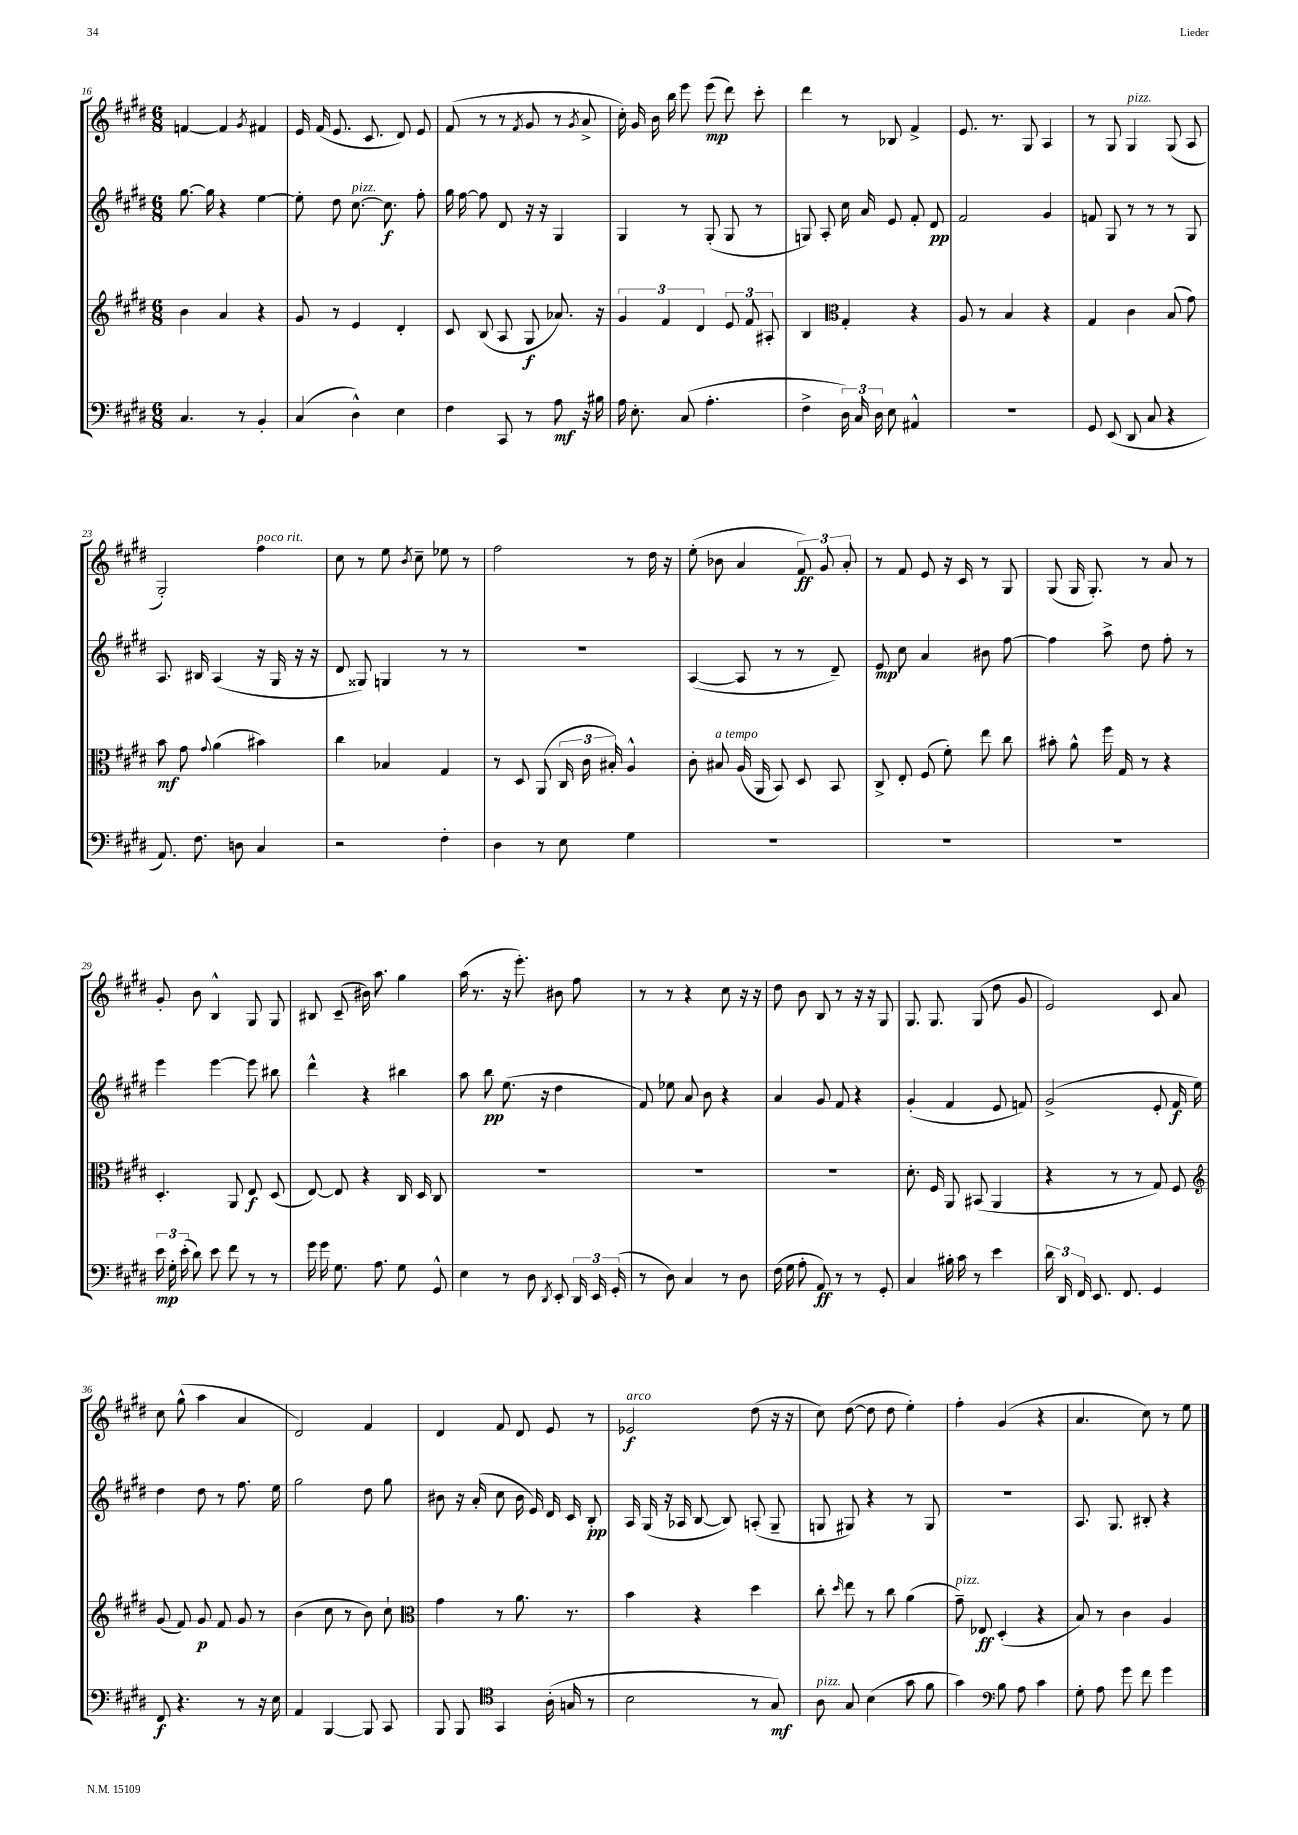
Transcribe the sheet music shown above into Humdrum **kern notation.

**kern	**kern	**kern	**kern
*staff4	*staff3	*staff2	*staff1
*clefF4	*clefG2	*clefG2	*clefG2
*k[f#c#g#d#]	*k[f#c#g#d#]	*k[f#c#g#d#]	*k[f#c#g#d#]
*M6/8	*M6/8	*M6/8	*M6/8
4.C#	4b	[8.gg#	[4f
.	.	16gg#]	.
.	4a	4r	4f]
8r	.	.	.
.	.	.	8qg#
4BB'	4r	[4ee	4f#
=	=	=	=
(4C#	8g#	8ee']	16e
.	.	.	(16f#
.	8r	8dd#	8.e
4D#^^)	4e	[8.cc#	.
.	.	.	8.c#
.	.	8.cc#]	.
4E	4d#'	.	8d#)
.	.	8ff#'	8e
=	=	=	=
4F#	8c#	16gg#	(8f#
.	.	[16ff#	.
.	(8B	8ff#]	8r
8CC#	8A	8d#	8r
.	.	.	8qf#
8r	8G#	16r	8g#
.	.	16r	.
8A	8.a-)	4G#	8r
.	.	.	8qg#
16r	.	.	8a^
16B#	16r	.	.
=	=	=	=
16A	6g#	4G#	16cc#')
8.E'	.	.	16g#
.	.	.	16b
.	6f#	.	.
.	.	.	16bb
(8C#	.	8r	8eee
.	6d#	.	.
4.A'	.	(8G#'	(8eee
.	12e	8G#	8ddd#)
.	12f#	.	.
.	.	8r	8ccc#'
.	12A#'	.	.
=	=	=	=
4F#^	4B	8G)	4ddd#
.	.	8A'	.
*	*clefC3	*	*
24D#)	4G#'	16cc#	8r
24C#	.	.	.
.	.	16a	.
24D#	.	.	.
8E	.	8e	8B-
4AA#^^	4r	8f#'	4f#^
.	.	8d#	.
=	=	=	=
2.r	8A	2f#	8.e
.	8r	.	.
.	.	.	8.r
.	4B	.	.
.	.	.	8G#
.	4r	4g#	4A
=	=	=	=
8GG#	4G#	8f	8r
(8EE	.	8G#	8G#
8DD#	4c#	8r	4G#
8C#	.	8r	.
4r	(8B	8r	(8G#
.	8g#)	8G#	8A
=	=	=	=
8.AA)	8b	8.A	2G#')
.	8g#	.	.
8.F#	.	16B#	.
.	8qqg#	.	.
.	(4a	(4A	.
8D	.	.	.
4C#	4b#)	16r	4ff#
.	.	16G#	.
.	.	16r	.
.	.	16r	.
=	=	=	=
2r	4cc#	8d#	8cc#
.	.	8G##)	8r
.	4B-	4G	8ee
.	.	.	8qb
.	.	.	8cc#~
4F#'	4G#	8r	8ee-
.	.	8r	8r
=	=	=	=
4D#	8r	2.r	2ff#
.	8D#	.	.
8r	(8AA	.	.
8E	24C#	.	.
.	24c#	.	.
.	24B#')	.	.
4G#	4A^^	.	8r
.	.	.	16dd#
.	.	.	16r
=	=	=	=
2.r	8c#'	([4A	(8ee'
.	8B#	.	8b-
.	(16A	8A]	4a
.	16AA	.	.
.	8BB)	8r	.
.	8D#	8r	12f#)
.	.	.	12g#
.	8BB	8d#~)	.
.	.	.	12a'
=	=	=	=
2.r	8C#^	8e	8r
.	8E'	8cc#	8f#
.	(8F#	4a	8e
.	8f#')	.	16r
.	.	.	16c#
.	8ee	8b#	8r
.	8cc#	[8ff#	8G#
=	=	=	=
2.r	8b#'	4ff#]	(8G#
.	8a^^	.	16G#
.	.	.	8.G#')
.	16ff#	8aa^	.
.	16G#	.	.
.	8r	8dd#	8r
.	4r	8ff#'	8a
.	.	8r	8r
=	=	=	=
24e	4.D#'	4eee	8g#'
24G#'	.	.	.
(24e'	.	.	.
8d#)	.	.	8b
8e	.	[4eee	4B^^
8f#	8AA	.	.
8r	8E	8eee]	8G#
8r	(8D#	8bb#	8G#
=	=	=	=
16g#	[8E)	4ddd#^^	8B#
16g#	.	.	.
8.G#	8E]	.	(8c#~
.	4r	4r	16b#)
8.A	.	.	8.aa
8G#	16C#	4bb#	4gg#
.	16D#	.	.
8GG#^^	8C#	.	.
=	=	=	=
4E	2.r	8aa	(16aa
.	.	.	8.r
.	.	8bb	.
8r	.	(8.ee	16r
.	.	.	8.eee')
8D#	.	.	.
.	.	16r	.
8qDD#	.	.	.
8EE'	.	4dd#	8b#
24DD#	.	.	8ff#
24EE	.	.	.
(24GG#'	.	.	.
=	=	=	=
8r	2.r	8f#)	8r
8D#)	.	8ee-	8r
4C#	.	8a	4r
.	.	8b	.
8r	.	4r	8cc#
8D#	.	.	16r
.	.	.	16r
=	=	=	=
(16F#	2.r	4a	8dd#
16G#	.	.	.
8A'	.	.	8b
8AA)	.	8g#	8B
8r	.	8f#	8r
8r	.	4r	16r
.	.	.	16r
8GG#'	.	.	8G#
=	=	=	=
4C#	8.d#'	(4g#'	8.G#
.	16F#	.	8.G#
16B#'	8AA	4f#	.
16c#	.	.	.
8r	(8BB#	.	(8G#
4e	4AA	8e	8dd#
.	.	8f)	8g#
=	=	=	=
24d#	4r	(2g#^	2e)
24DD#	.	.	.
24FF#	.	.	.
8.EE	.	.	.
.	8r	.	.
8.FF#	.	.	.
.	8r	.	.
4GG#	8G#)	8e'	8c#
.	8F#	16f#	8a
.	.	16ee)	.
=	=	=	=
*	*clefG2	*	*
8FF#	(8g#	4dd#	8cc#
4.r	8f#)	.	(8gg#^^
.	8g#	8dd#	4aa
.	8f#	8r	.
8r	8g#	8.ff#	4a
16r	8r	.	.
16E	.	16ee	.
=	=	=	=
4AA	(4b	2gg#	2d#)
[4BBB	8cc#	.	.
.	8r	.	.
8BBB]	8b)	8dd#	4f#
8CC#	8cc#`	8gg#	.
=	=	=	=
*	*clefC3	*	*
8BBB	4g#	8b#	4d#
8BBB	.	16r	.
.	.	(16a'	.
*clefC4	*	*	*
4GG#	8r	8cc#	8f#
.	8.a	16b#	8d#
.	.	16e)	.
(16A'	.	16d#	8e
16G	8.r	16c#	.
8r	.	8B'	8r
=	=	=	=
2B	4b	16A	2e-
.	.	(16G#	.
.	.	16r	.
.	.	16A-	.
.	4r	[8B	.
.	.	8B])	.
8r	4dd#	(8A'	(8dd#
8G#)	.	8G#~	16r
.	.	.	16r
=	=	=	=
8A	8cc#'	8G	8cc#)
.	16qqdd#	.	.
8G#	8ee	8G#)	([8dd#
(4B	8r	4r	8dd#]
.	8cc#	.	8dd#
8g#	(4a	8r	4ee')
8f#	.	8G#	.
=	=	=	=
4g#)	8g#~)	2.r	4ff#'
.	8E-	.	.
*clefF4	*	*	*
8B	(4D#'	.	(4g#
8A	.	.	.
4c#	4r	.	4r
=	=	=	=
8G#'	8B)	8.A	4.a
8A	8r	.	.
.	.	8.G#	.
8g#	4c#	.	.
8f#	.	8B#'	8cc#)
4g#	4A	4r	8r
.	.	.	8ee
==	==	==	==
*-	*-	*-	*-
